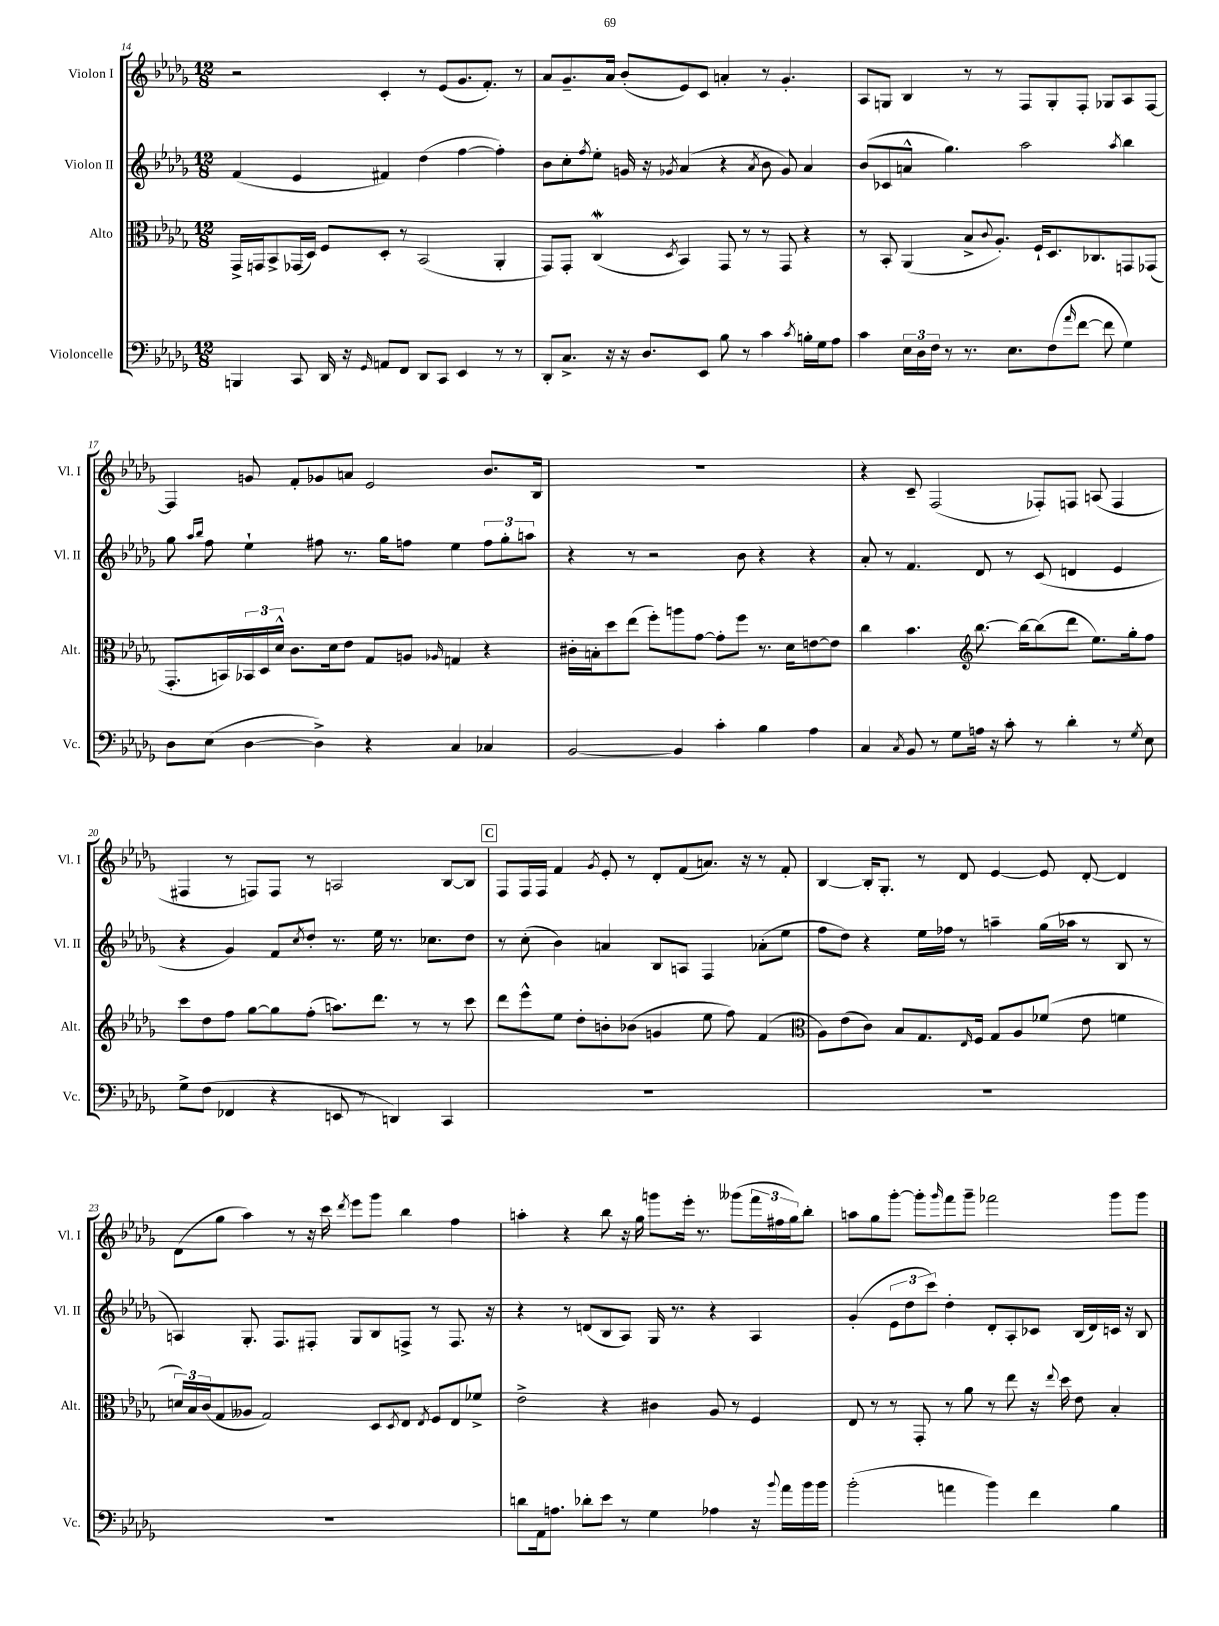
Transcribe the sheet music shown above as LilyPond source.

<<
\new StaffGroup <<
\new Staff = "s0" \with { instrumentName = "Violon I" shortInstrumentName = "Vl. I" } {
    \clef treble \key des \major \numericTimeSignature \time 12/8
    r2 c'4-. r8 ees'8( ges'8. f'8.-.) r8 |
    aes'8 ges'8.-- aes'16 bes'8-.( ees'8) c'8 a'4-. r8 ges'4.-. |
    aes8 g8 bes4 r8 r8 f8 g8-. f8-. ges8 aes8 f8~ |
    f4 g'8 f'8-. ges'8 a'8 ees'2 bes'8. bes16 |
    R1. |
    r4 c'8-- f2( fes8-.) f8 a8( f4 |
    fis4 r8 f8) f8 r8 a2 bes8~ bes8 |
    \mark \markup { \box "C" } f8 f16 f16 f'4 \acciaccatura { ges'8 } ees'8-. r8 des'8-. f'8( a'8.) r16 r8 f'8-. |
    bes4~ bes16-. ges8.-. r8 des'8 ees'4~ ees'8 des'8~-. des'4 |
    des'8( ges''8 aes''4) r8 r16 c'''16 \acciaccatura { des'''8 } ees'''8 ges'''8 bes''4 f''4 |
    a''4-. r4 bes''8 r16 ges''16 g'''8 ees'''16-. r8. geses'''8( \tuplet 3/2 { f'''16 fis''16 ges''16) } bes''8-. |
    a''8 ges''8 ges'''8~-. ges'''8-. \grace { ges'''16 } f'''8 ges'''8-- fes'''2 ges'''8 ges'''8 \bar "|." |
}
\new Staff = "s1" \with { instrumentName = "Violon II" shortInstrumentName = "Vl. II" } {
    \clef treble \key des \major \numericTimeSignature \time 12/8
    f'4( ees'4 fis'4) des''4( f''4~ f''4-.) |
    bes'8 c''8-. \acciaccatura { f''8 } ees''8-. g'16 r16 \acciaccatura { ges'8 } aes'4( r4 \acciaccatura { aes'8 } bes'8 ges'8) aes'4 |
    bes'8( ces'8 a'8-^ ges''4.) aes''2 \acciaccatura { aes''8 } bes''4 |
    ges''8 \grace { aes''16 bes''16 } f''8 ees''4-! fis''8 r8. ges''16 f''8 ees''4 \tuplet 3/2 { f''8 ges''8-. a''8 } |
    r4 r8 r2 bes'8 r4 r4 |
    aes'8-. r8 f'4. des'8 r8 c'8( d'4 ees'4 |
    r4 ges'4) f'8 \acciaccatura { c''8 } des''8-. r8. ees''16 r8. ces''8. des''8 |
    \mark \markup { \box "C" } r8 c''8-.( bes'4) a'4 bes8 a8 f4 aes'8-.( ees''8 |
    f''8 des''8) r4 ees''16 fes''16 r8 a''4-- ges''16( aes''16 r8 bes8 r8 |
    a4) ges8.-. f8. fis8-. ges8 bes8 f8-> r8 f8. r16 |
    r4 r8 d'8( bes8 aes8) ges16 r8. r4 aes4 |
    ges'4-.( \tuplet 3/2 { ees'8 des''8 c'''8) } des''4-. des'8-. aes8-. ces'8 bes16( des'16) c'16 r16 bes8 \bar "|." |
}
\new Staff = "s2" \with { instrumentName = "Alto" shortInstrumentName = "Alt." } {
    \clef alto \key des \major \numericTimeSignature \time 12/8
    ges,16-> g,16 bes,8-> ges,16( des16) f8 des8-. r8 bes,2( aes,4-. |
    ges,8) ges,8-. c4\mordent( \acciaccatura { des8 } bes,4) ges,8 r8 r8 ges,8 r4 |
    r8 bes,8-. aes,4( bes8-> \appoggiatura { c'8 } aes8.-.) f16-! des8. ces8. g,8 ges,8( |
    ges,8.-. b,16) \tuplet 3/2 { bes,16 des16 des'16-^ } c'8. des'16 ees'8 ges8 a8 \grace { aes16 } g4 r4 |
    cis'16-. b16-. des''8 ees''8( f''8-.) a''8 ges'8~ ges'8-. f''8 r8. des'16 e'8~ e'8 |
    c''4 bes'4. \clef treble bes''8.~ bes''16~ bes''8( des'''8 ees''8.) ges''16-. f''8 |
    c'''8 des''8 f''8 ges''8~ ges''8 f''8-.( a''8.) des'''8. r8 r8 c'''8 |
    \mark \markup { \box "C" } des'''8 ees'''8-^ ees''8 des''8-. b'8-. bes'8( g'4 ees''8 f''8) f'4( |
    \clef alto aes8) ees'8( c'8) bes8 ges8. \grace { ees16 } f16 ges8 aes8 fes'8( ees'8 f'4 |
    \tuplet 3/2 { d'16) bes16 c'16( } ges8 aeses8 ges2) des8 \acciaccatura { des8 } ees8 \acciaccatura { ees8 } f8 ees8 fes'8-> |
    ees'2-> r4 cis'4 aes8 r8 f4 |
    ees8 r8 r8 ges,8-. r8 aes'8 r8 ees''8 r16 \appoggiatura { ees''8 } des''16 ees'8 bes4-. \bar "|." |
}
\new Staff = "s3" \with { instrumentName = "Violoncelle" shortInstrumentName = "Vc." } {
    \clef bass \key des \major \numericTimeSignature \time 12/8
    b,,4 c,8 des,16 r16 \grace { ges,16 } a,8 f,8 des,8 c,8 ees,4 r8 r8 |
    des,8-. c8.-> r16 r16 des8. ees,8 bes8 r8 c'4 \acciaccatura { c'8 } b16-. ges16 aes8 |
    c'4 \tuplet 3/2 { ees16 des16 f16 } r8 r8. ees8. f8( \grace { aes'16 } f'8~ f'8 ges4) |
    des8 ees8( des4~ des4->) r4 c4 ces4 |
    bes,2~ bes,4 c'4-. bes4 aes4 |
    c4 \acciaccatura { c8 } bes,8 r8 ges8 a16 r16 c'8-. r8 des'4-. r8 \acciaccatura { ges8 } ees8 |
    ges8-> f8( fes,4 r4 e,8 r8 d,4) c,4 |
    \mark \markup { \box "C" } R1. |
    R1. |
    R1. |
    d'8 aes,16 a8. des'8-. ees'8 r8 ges4 aes4 r16 \appoggiatura { bes'8 } aes'16 bes'16 bes'16 |
    bes'2-.( a'4 bes'4) f'4 bes4 \bar "|." |
}
>>
>>
\layout { \context { \Score currentBarNumber = #14 } }
